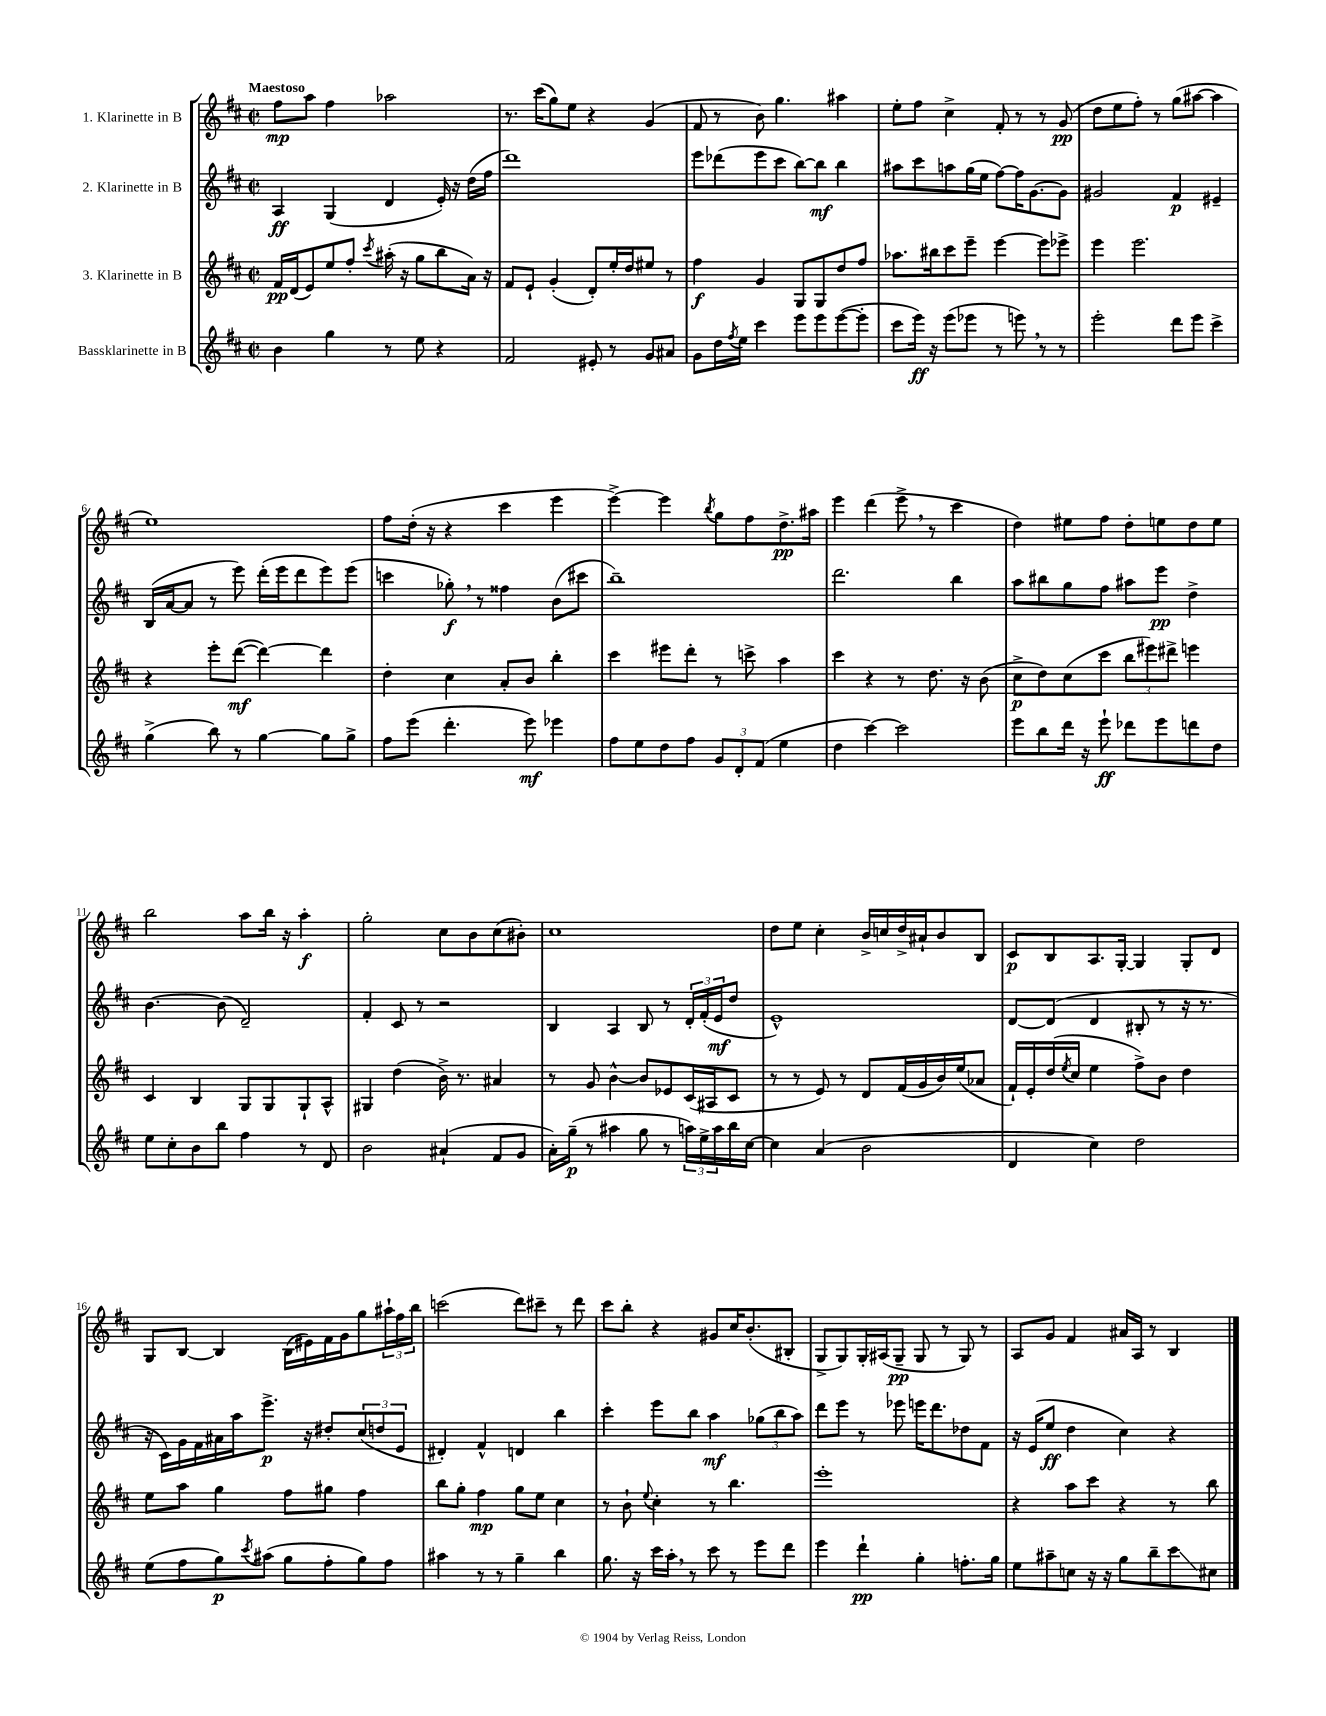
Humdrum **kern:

**kern	**kern	**kern	**kern
*staff4	*staff3	*staff2	*staff1
*clefG2	*clefG2	*clefG2	*clefG2
*k[f#c#]	*k[f#c#]	*k[f#c#]	*k[f#c#]
*M2/2	*M2/2	*M2/2	*M2/2
*met(c|)	*met(c|)	*met(c|)	*met(c|)
4b	16f#	4A	8ff#
.	(16d	.	.
.	8e)	.	8aa
4gg	8ee	(4G	4ff#
.	8ff#'	.	.
.	8qccc#	.	.
8r	(16aa#'	4d	2aa-
.	16r	.	.
8ee	8gg	.	.
4r	8bb	16e')	.
.	.	16r	.
.	16a)	(16dd	.
.	16r	16ff#	.
=	=	=	=
2f#	8f#	1ddd)	8.r
.	8e`	.	.
.	.	.	(16ccc#
.	(4g'	.	8gg)
.	.	.	8ee
8e#'	8d')	.	4r
8r	16ee'	.	.
.	16dd	.	.
8g	8ee#	.	(4g
8a#	8r	.	.
=	=	=	=
8g	4ff#	8eee	8f#
16dd	.	(8ddd-	8r
8qff#	.	.	.
16ee	.	.	.
4ccc#	4g	8eee	8b)
.	.	8ccc#	4.gg
8eee	8G	[8bb)	.
8eee	8G	8bb]	.
([8eee	8dd	4bb	4aa#
8eee']	8ff#	.	.
=	=	=	=
8ccc#	8.aa-	8aa#	8ee'
16eee)	.	8ccc#	8ff#
16r	16bb#	.	.
(8eee	8ccc#	8aa	4cc#^
8eee-	8eee~	(16gg	.
.	.	16ee	.
8r	[4eee	[8ff#)	8f#'
8eee)	.	16ff#]	8r
.	.	[8.g	.
8r	8eee]	.	8r
8r	8eee-^	8g]	(8g
=	=	=	=
2eee'	4eee	2g#	8dd
.	.	.	8ee
.	2.eee	.	8ff#')
.	.	.	8r
8ddd	.	4f#	(8gg
8eee	.	.	[8aa#
4ccc#^	.	4e#~	4aa#]
=	=	=	=
(4gg^	4r	(16B	1ee)
.	.	[16a	.
.	.	8a]	.
8bb)	8eee'	8r	.
8r	([8ddd	8eee)	.
[4gg	4ddd_)	(16ddd'	.
.	.	16eee	.
.	.	8ddd	.
8gg]	4ddd]	8eee)	.
8gg^	.	(8eee	.
=	=	=	=
8ff#	4dd'	4ccc	8ff#
(8eee	.	.	(16dd'
.	.	.	16r
4.ddd'	4cc#	8gg-')	4r
.	.	8r	.
.	8a'	4ff##	4ccc#
8eee)	8b	.	.
4eee-	4bb'	(8b	4eee
.	.	8ccc#	.
=	=	=	=
8ff#	4ccc#	1bb~)	[4eee^)
8ee	.	.	.
8dd	8eee#	.	4eee]
8ff#	8ddd'	.	.
.	.	.	8qbb
12g	8r	.	8gg
12d'	.	.	.
.	8ccc^	.	8ff#
(12f#	.	.	.
4ee	4aa	.	8.dd^
.	.	.	16aa#
=	=	=	=
4dd	4ccc#	2.ddd	4eee
[4ccc#)	4r	.	(4ddd
2ccc#]	8r	.	8eee^
.	8.dd	.	8r
.	.	4bb	4ccc#
.	16r	.	.
.	(8b	.	.
=	=	=	=
8eee	8cc#^	8aa	4dd)
8bb	8dd)	8bb#	.
16ddd	(8cc#	8gg	8ee#
16r	.	.	.
8eee`	8ccc#	8ff#	8ff#
8ddd-	12bb	8aa#	8dd'
.	12eee#)	.	.
8eee	.	8eee	8ee
.	12ddd#^	.	.
8ddd	4eee	4dd^	8dd
8dd	.	.	8ee
=	=	=	=
8ee	4c#	[4.b	2bb
8cc#'	.	.	.
8b	4B	.	.
8bb	.	(8b]	.
4ff#	8G	2d~)	8aa
.	8G	.	16bb
.	.	.	16r
8r	8G`	.	4aa'
8d	8A^^	.	.
=	=	=	=
2b	4G#	4f#'	2gg'
.	(4dd	8c#	.
.	.	8r	.
(4a#`	16b^)	2r	8cc#
.	8.r	.	.
.	.	.	8b
8f#	4a#	.	(8cc#
8g	.	.	8b#')
=	=	=	=
16a')	8r	4B	1cc#
(16gg~	.	.	.
8r	8g	.	.
4aa#	[4b^^	4A	.
8gg	8b]	8B	.
8r	8e-	8r	.
24aa)	(16c#	24d'	.
24ee^	.	(24f#'	.
.	16A#	.	.
24aa	.	24e	.
16bb	8c#	8dd	.
[16cc#	.	.	.
=	=	=	=
4cc#]	8r	1e^^)	8dd
.	8r	.	8ee
(4a	8e)	.	4cc#'
.	8r	.	.
2b	8d	.	16b^
.	.	.	16cc
.	(16f#	.	16dd^
.	16g	.	16a#`
.	16b)	.	8b
.	(16ee	.	.
.	8a-	.	8B
=	=	=	=
4d	16f#`)	[8d	8c#
.	16e'	.	.
.	(16dd	(8d]	8B
.	8qee	.	.
.	16cc#	.	.
4cc#)	4ee	4d	8.A
.	.	.	[16G'
2dd	8ff#^)	8B#'	4G]
.	8b	8r	.
.	4dd	16r	8G'
.	.	8.r	.
.	.	.	8d
=	=	=	=
(8ee	8ee	16r	8G
.	.	16c#)	.
8ff#	8aa	16g	[8B
.	.	16f#	.
8gg)	4gg	16a#	4B]
.	.	16aa	.
8qccc#	.	.	.
(8aa#	.	8.eee^	.
8gg	8ff#	.	(16B
.	.	16r	16e#)
8ff#'	8gg#	8dd#'	16f#
.	.	.	16g
8gg)	4ff#	(12cc#	8gg
.	.	12dd	.
8ff#	.	.	24aa#`
.	.	12e	24ff#
.	.	.	24bb
=	=	=	=
4aa#	8bb	4d#')	(2ccc
.	8gg'	.	.
8r	4ff#	4f#^^	.
8r	.	.	.
4gg~	8gg	4d	8ddd)
.	8ee	.	8ccc#~
4bb	4cc#	4bb	8r
.	.	.	8ddd
=	=	=	=
8.gg	8r	4ccc#'	8ccc#
.	8b`	.	8bb'
16r	.	.	.
.	8qqee	.	.
16ccc#	4cc#'	8eee	4r
16aa'	.	.	.
8r	.	8bb	.
8ccc#	8r	4aa	8g#
8r	4.bb	.	16cc#
.	.	.	(8.b'
8eee	.	(12gg-	.
.	.	12bb	.
8ddd	.	.	8B#'
.	.	12aa)	.
=	=	=	=
4eee	1eee'	8ddd	8G^
.	.	8eee	8G)
4ddd`	.	8r	16G'
.	.	.	(16A#
.	.	8eee-	8G~
4gg'	.	16eee	8G
.	.	8.ddd	.
.	.	.	8r
8.ff'	.	8dd-	8G)
.	.	8f#	8r
16gg	.	.	.
=	=	=	=
8ee	4r	16r	8A
.	.	(16e	.
8aa#~	.	8ee	8g
8cc	8aa	4dd	4f#
16r	8ccc#	.	.
16r	.	.	.
8gg	4r	4cc#)	16a#
.	.	.	16A
8bb~	.	.	8r
8ccc#	8r	4r	4B
8cc#	8bb	.	.
==	==	==	==
*-	*-	*-	*-
